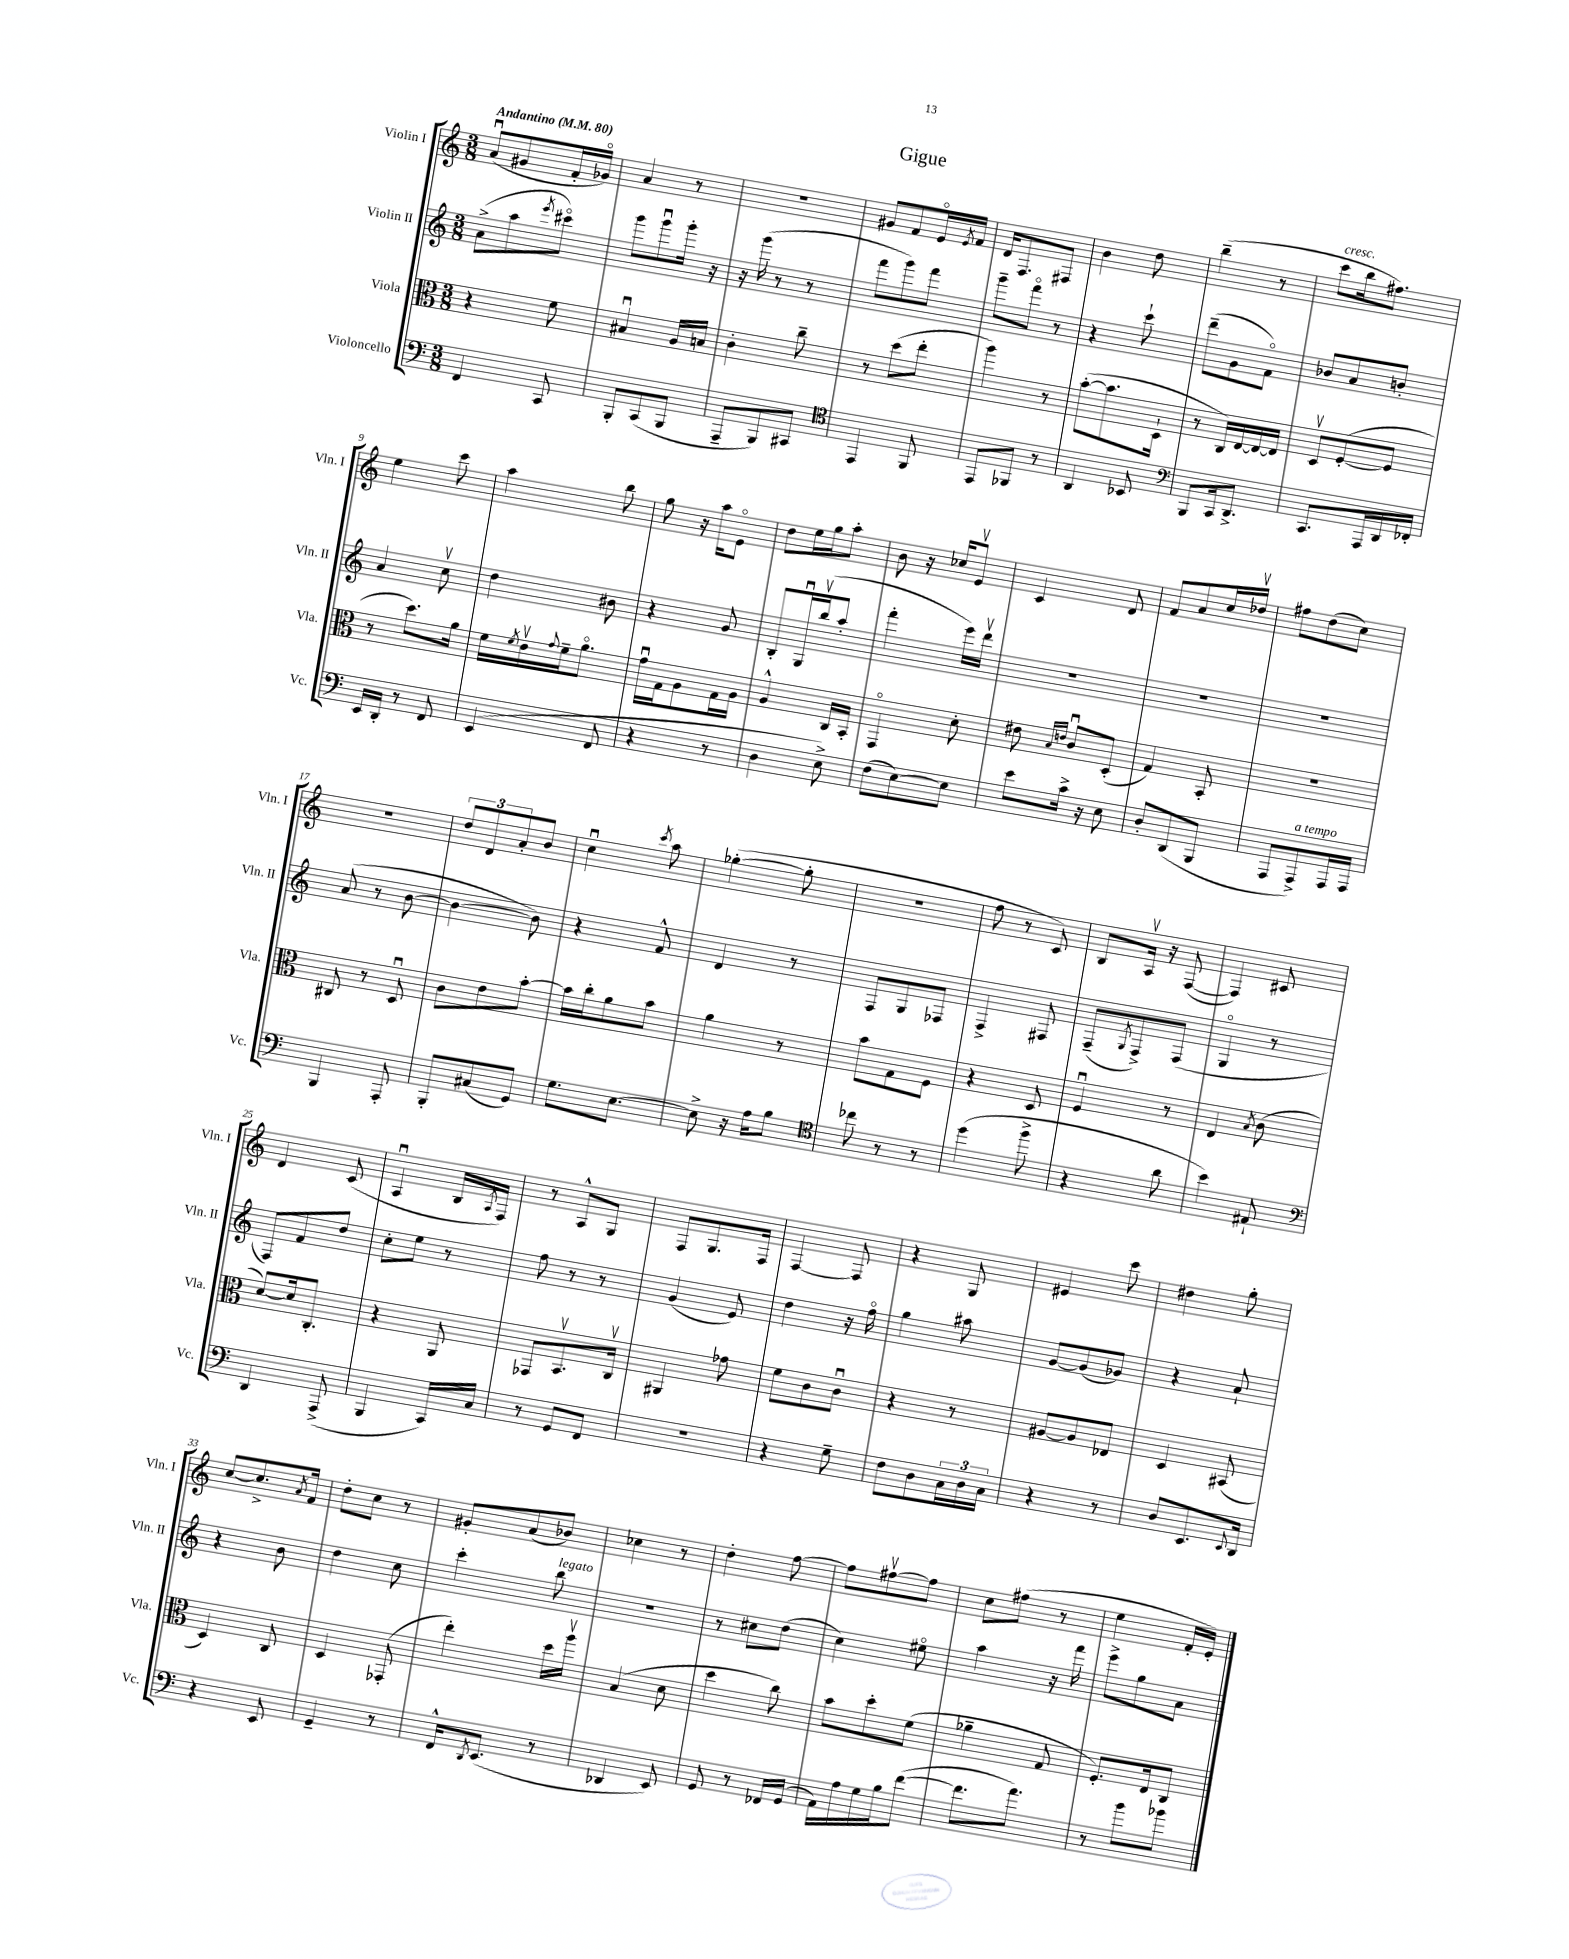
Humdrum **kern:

**kern	**kern	**kern	**kern
*part4	*part3	*part2	*part1
*staff4	*staff3	*staff2	*staff1
*I"Violoncello	*I"Viola	*I"Violin II	*I"Violin I
*I'Vc.	*I'Vla.	*I'Vln. II	*I'Vln. I
*clefF4	*clefC3	*clefG2	*clefG2
*k[]	*k[]	*k[]	*k[]
*M3/8	*M3/8	*M3/8	*M3/8
*MM80	*MM80	*MM80	*MM80
=1	=1	=1	=1
!	!	!	!LO:TX:a:B:t=Andantino
4FF/	4r	(8a^\L	(8au/L
.	.	8aa\	8g#X/
.	.	8qeee/	.
8CC/	8f\	8ccc#X\J)	16f'/L
.	.	.	16g-X/JJ)
=2	=2	=2	=2
8BBB'/L	4B#Xu/	8ggg\L	4a/
(8CC/	.	8gggu\	.
8BBB/J	16A/LL	16ggg'\Jk	8r
.	16Bn/JJ	16r	.
=3	=3	=3	=3
8AAA~/L	4c'\	16r	4.r
.	.	(16ggg\	.
8BBB/)	.	8r	.
8CC#X/J	8cc~\	8r	.
=4	=4	=4	=4
*clefC4	*	*	*
4EE/	8r	8fff\L	8g#X/L
.	(8dd\L	8ggg\)	8f/
8FF/	8ee'\J	8fff\J	16e/L
.	.	.	8qe/
.	.	.	16f/JJ
=5	=5	=5	=5
8EE/L	4aa\)	8ggg~\L	16d/KL
.	.	.	8.F/
8FF-X/J	.	8fff\J	.
8r	8r	8r	8F#X/J
=6	=6	=6	=6
4AA/	([8b'\L	4r	4b\
.	8.b\]	.	.
8BB-X/	.	8ccc`\	8dd\
.	16D`\Jk	.	.
=7	=7	=7	=7
*clefF4	*	*	*
8BBB/L	8r	(8ddd~\L	(4bb~\
16CC/k	16C/LL)	8g\	.
8.DD^/J	[16E/	.	.
.	16E/_	8f\J)	8r
.	16E/JJ]	.	.
=8	=8	=8	=8
!	!	!	!LO:TX:a:i:t=cresc.
8.CC/L	8Dv/L	8b-X/L	8ccc\L
.	([8F'/	8a/	16bb\k
16AAA/L	.	.	8.ff#X\J)
16DD/	8F/J]	8bn'/J	.
16FF-X'/JJ	.	.	.
!!LO:LB:g=z
=9	=9	=9	=9
16EE/LL	8r	4a/	4ee\
16DD'/JJ	.	.	.
8r	8.dd\L)	.	.
8FF/	.	8ccv\	8ccc\
.	16a\Jk	.	.
=10	=10	=10	=10
(4EE/	16f\LL	4dd\	4aa\
.	8qf/	.	.
.	16ev\	.	.
.	8qqg/	.	.
.	16f~\J	.	.
.	8.a\J	.	.
8FF/	.	8b#X\	8bb\
=11	=11	=11	=11
4r	16gu\LL	4r	8gg\
.	16G\J	.	.
.	8A\	.	16r
.	.	.	16aa\KL
8r	16G\L	8g/	8e\J
.	16A\JJ	.	.
=12	=12	=12	=12
4D\	4A^^/	8B'/L	8dd\L
.	.	16Gu/L	16ee\L
.	.	(16bbv/J	16gg\J
8E^\)	16C/LL	8aa'/J	8aa'\J
.	16BB'/JJ	.	.
=13	=13	=13	=13
(8F\L	4GG/	4fff'\	8b\
[8E\)	.	.	16r
.	.	.	16cc-X/KL
8E\J]	8d'\	16eee\LL)	8ev/J
.	.	16dddv\JJ	.
=14	=14	=14	=14
8e\L	8e#X\	4.r	4c/
.	16qqB/LL	.	.
.	16qqen/JJ	.	.
16c^\Jk	8cu/L	.	.
16r	.	.	.
8E\	(8D'/J	.	8d/
=15	=15	=15	=15
8D'/L	4G/)	4.r	8f/L
(8DD/	.	.	8a/
8BBB/J	8BB'/	.	16cc/L
.	.	.	16dd-Xv/JJ
=16	=16	=16	=16
8AAA/L	4.r	4.r	8ff#X\L
!LO:TX:a:i:t=a tempo	!	!	!
8AAA^/)	.	.	(8dd\
16AAA/L	.	.	8cc\J)
16AAA/JJ	.	.	.
!!LO:LB:g=z
=17	=17	=17	=17
4BBB/	8C#X/	(8a/	4.r
.	8r	8r	.
8AAA'/	8Du/	[8b\	.
=18	=18	=18	=18
8BBB'/L	8c\L	4b\_	12dd/L
.	.	.	12d/
(8C#X/	8e\	.	.
.	.	.	12a'/
8GG/J)	[8b'\J	8b\])	8b/J
=19	=19	=19	=19
8.G\L	16b\LL]	4r	4ccu\
.	16cc'\J	.	.
.	8a\	.	.
[8.E\J	.	.	.
.	.	.	8qccc/
.	8b\J	8f^^/	8aa\
=20	=20	=20	=20
8E^\]	4a\	4d/	([4gg-X'\
16r	.	.	.
16A\KL	.	.	.
8B\J	8r	8r	8gg-'\]
=21	=21	=21	=21
*clefC4	*	*	*
8cc-X\	8b\L	8F/L	4.r
8r	8G\	8G/	.
8r	8F\J	8F-X/J	.
=22	=22	=22	=22
(4dd\	4r	4F^/	8ff\
.	.	.	8r
8ff^\	8D/	8F#X/	8c/)
=23	=23	=23	=23
4r	4Fu/	(8F~/L	8B/L
.	.	8qG/	.
.	.	8F^/)	16Av/Jk
.	.	.	16r
8a\	8r	(8F/J	([8F/
=24	=24	=24	=24
4b\)	4E/	4G/	4F/])
.	8qB/	.	.
8E#X`/	(8c\	8r	8c#X/
!!LO:LB:g=z
=25	=25	=25	=25
*clefF4	*	*	*
4DD/	[8d/L)	8F/L)	4d/
.	16d/k]	8f/	.
.	8.C'/J	.	.
(8AAA^/	.	8dd/J	(8c/
=26	=26	=26	=26
4BBB/	4r	8cc'\L	4Au/
.	.	8ee\J	.
16CC/LL)	8AA/	8r	16B/LL
.	.	.	8qA/
16C/JJ	.	.	16F/JJ)
=27	=27	=27	=27
8r	8GG-X/L	8ff\	8r
8GG/L	8.BBv/	8r	8A^^/L
8FF/J	.	8r	8G/J
.	16Cv/Jk	.	.
=28	=28	=28	=28
4.r	4AA#X/	(4g/	8F/L
.	.	.	8.G/
.	8g-X\	8e/)	.
.	.	.	16F/Jk
=29	=29	=29	=29
4r	8f\L	4dd\	[4F/
.	8c\	.	.
8G~\	8cu\J	16r	8F/]
.	.	16ff\	.
=30	=30	=30	=30
8F\L	4r	4gg\	4r
8D\	.	.	.
24C\L	8r	8aa#X\	8G/
24D\	.	.	.
24C\JJ	.	.	.
=31	=31	=31	=31
4r	[8A#X/L	[8g/L	4e#X/
.	8A#/]	(8g/]	.
8r	8E-X/J	8g-X/J)	8ccc\
=32	=32	=32	=32
8D/L	4D/	4r	4dd#X\
8.EE/	.	.	.
.	(8BB#X/	8a`/	8gg'\
8qqEE/	.	.	.
16DD/Jk	.	.	.
!!LO:LB:g=z
=33	=33	=33	=33
4r	4D/)	4r	[8cc/L
.	.	.	8.cc^/]
8EE/	8C/	8b\	.
.	.	.	8qa/
.	.	.	16f/Jk
=34	=34	=34	=34
4GG~/	4D/	4dd\	8dd'\L
.	.	.	8cc\J
8r	(8GG-X'/	8cc\	8r
=35	=35	=35	=35
16FF^^/KL	4ee'\)	4ccc'\	8g#X'/L
8qDD/	.	.	.
(8.EE/J	.	.	.
.	.	.	(8a/
!	!	!LO:TX:a:i:t=legato	!
8r	16dd\LL	8bb\	8b-X/J)
.	16aav\JJ	.	.
=36	=36	=36	=36
4DD-X/	(4B/	4.r	4cc-X\
8EE/)	8d\	.	8r
=37	=37	=37	=37
8GG/	4dd\	8r	4dd'\
8r	.	8cc#X\L	.
16FF-X/LL	8cc\)	(8dd\J	[8ff\
(16GG/JJ	.	.	.
=38	=38	=38	=38
16AA\LL)	8b\L	4cc\)	8ff\L]
16A\	.	.	.
16G\	8dd'\	.	[8ff#Xv\
16B\J	.	.	.
([8f\J	(8f\J	8ee#X\	8ff#\J]
=39	=39	=39	=39
8.f\L]	4a-X~\	4aa\	8cc\L
.	.	.	(8ff#X\J
8.a\J)	.	.	.
.	8G/	16r	8r
.	.	16fff\	.
=40	=40	=40	=40
8r	8.F'/L)	8eee^\L	4ee\
8b\L	.	8gg\	.
.	16E/k	.	.
8b-X\J	8C/J	8a\J	16f'/LL
.	.	.	16e'/JJ)
==	==	==	==
*-	*-	*-	*-
